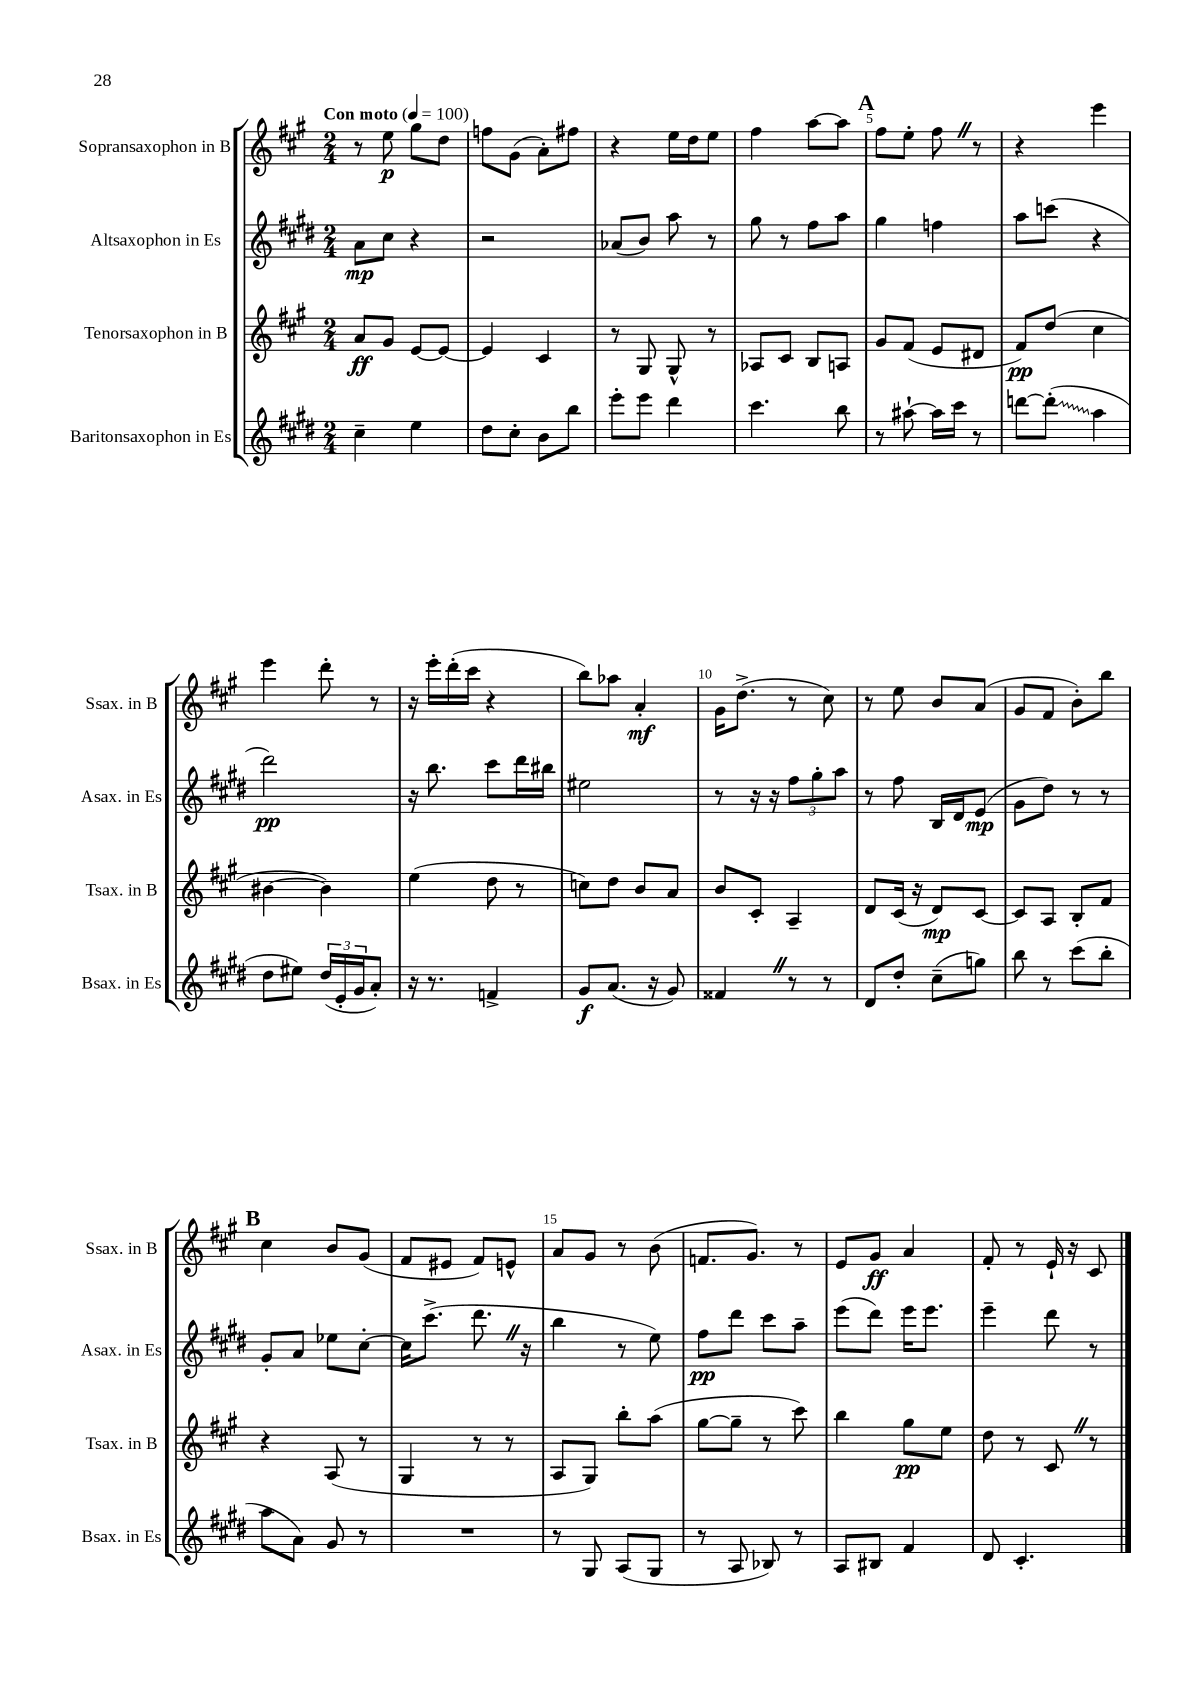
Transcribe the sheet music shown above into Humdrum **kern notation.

**kern	**kern	**kern	**kern
*staff4	*staff3	*staff2	*staff1
*clefG2	*clefG2	*clefG2	*clefG2
*k[f#c#g#d#]	*k[f#c#g#]	*k[f#c#g#d#]	*k[f#c#g#]
*M2/4	*M2/4	*M2/4	*M2/4
*MM100	*MM100	*MM100	*MM100
4cc#~\	8a/L	8a\L	8r
.	8g#/J	8cc#\J	8ee\
4ee\	[8e/L	4r	8gg#\L
.	8e/_J	.	8dd\J
=	=	=	=
8dd#\L	4e/]	2r	8ff\L
8cc#'\J	.	.	(8g#\J
8b\L	4c#/	.	8a'\L)
8bb\J	.	.	8ff#\J
=	=	=	=
8eee'\L	8r	(8a-/L	4r
8eee\J	8G#/	8b/J)	.
4ddd#\	8G#^^/	8aa\	16ee\LL
.	.	.	16dd\J
.	8r	8r	8ee\J
=	=	=	=
4.ccc#\	8A-/L	8gg#\	4ff#\
.	8c#/J	8r	.
.	8B/L	8ff#\L	[8aa\L
8bb\	8A/J	8aa\J	8aa\]J
=	=	=	=
8r	8g#/L	4gg#\	8ff#\L
[8aa#`\	(8f#/J	.	8ee'\J
16aa#\]LL	8e/L	4ff\	8ff#\
16ccc#\JJ	.	.	.
8r	8d#/J	.	8r
=	=	=	=
[8ddd\L	8f#/L)	8aa\L	4r
(8ddd'\]J	(8dd/J	(8ccc\J	.
4aa\	4cc#\	4r	4eee\
=	=	=	=
8dd#\L	[4b#\	2ddd#\)	4eee\
8ee#\J)	.	.	.
(24dd#/LL	4b#\])	.	8ddd'\
24e'/	.	.	.
24g#/J	.	.	.
8a'/J)	.	.	8r
=	=	=	=
16r	(4ee\	16r	16r
8.r	.	8.bb\	16eee'\LL
.	.	.	(16ddd'\
.	.	.	16ccc#\JJ
4f^/	8dd\	8ccc#\L	4r
.	8r	16ddd#\L	.
.	.	16bb#\JJ	.
=	=	=	=
8g#/L	8cc\L)	2ee#\	8bb\L)
(8.a/J	8dd\J	.	8aa-\J
.	8b/L	.	4a'/
16r	.	.	.
8g#/)	8a/J	.	.
=	=	=	=
4f##/	8b/L	8r	16g#\LK
.	.	.	(8.dd^\J
.	8c#'/J	16r	.
.	.	16r	.
8r	4A~/	12ff#\L	8r
.	.	12gg#'\	.
8r	.	.	8cc#\)
.	.	12aa\J	.
=	=	=	=
8d#/L	8d/L	8r	8r
8dd#'/J	(16c#/Jk	8ff#\	8ee\
.	16r	.	.
(8cc#~\L	8d/L)	16B/LL	8b/L
.	.	16d#/J	.
8gg\J)	[8c#/J	(8e/J	(8a/J
=	=	=	=
8bb\	8c#/]L	8g#\L	8g#/L
8r	8A/J	8dd#\J)	8f#/J
(8ccc#\L	8B'/L	8r	8b'\L)
8bb'\J	8f#/J	8r	8bb\J
=	=	=	=
8aa\L	4r	8g#'/L	4cc#\
8a\J)	.	8a/J	.
8g#/	(8A/	8ee-\L	8b/L
8r	8r	[8cc#'\J	(8g#/J
=	=	=	=
2r	4G#/	16cc#\]LK	8f#/L
.	.	(8.ccc#^\J	.
.	.	.	8e#/J
.	8r	8.ddd#\	8f#/L)
.	8r	.	8e^^/J
.	.	16r	.
=	=	=	=
8r	8A/L	4bb\	8a/L
8G#/	8G#/J)	.	8g#/J
(8A/L	8bb'\L	8r	8r
8G#/J	(8aa\J	8ee\)	(8b\
=	=	=	=
8r	[8gg#\L	8ff#\L	8.f/L
8A/	8gg#~\]J	8ddd#\J	.
.	.	.	8.g#/J)
8B-/)	8r	8ccc#\L	.
8r	8ccc#\)	8aa~\J	8r
=	=	=	=
8A/L	4bb\	(8eee\L	8e/L
8B#/J	.	8ddd#\J)	8g#/J
4f#/	8gg#\L	16eee\LK	4a/
.	.	8.eee\J	.
.	8ee\J	.	.
=	=	=	=
8d#/	8dd\	4eee~\	8f#'/
4.c#'/	8r	.	8r
.	8c#/	8ddd#\	16e`/
.	.	.	16r
.	8r	8r	8c#/
==	==	==	==
*-	*-	*-	*-
